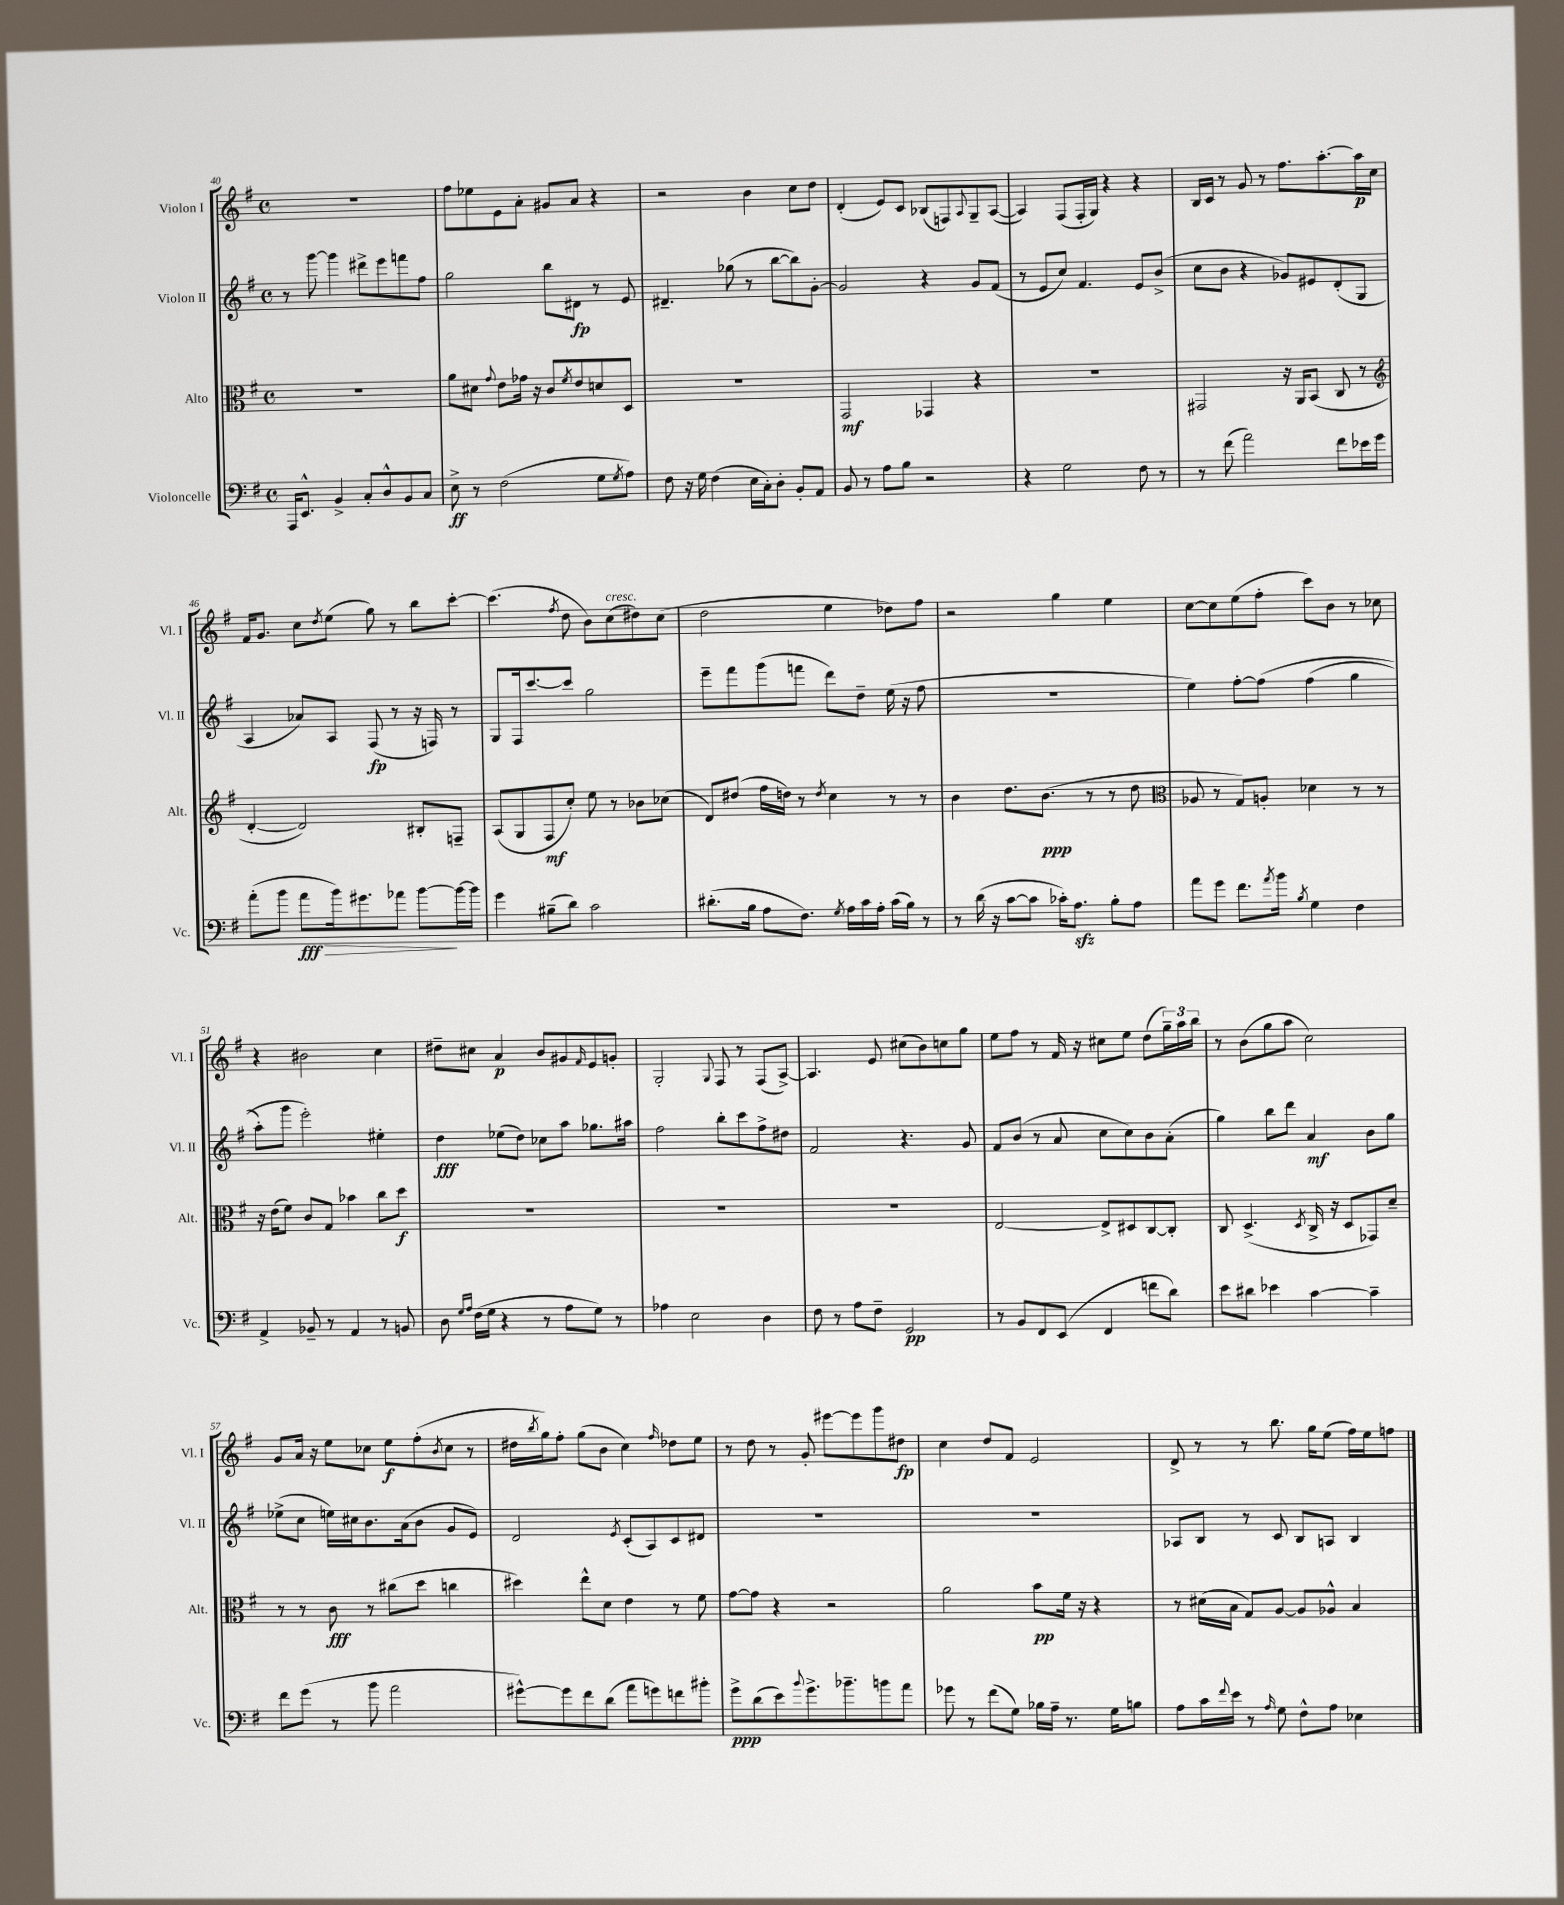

**kern	**dynam	**kern	**dynam	**kern	**dynam	**kern	**dynam
*part4	*part4	*part3	*part3	*part2	*part2	*part1	*part1
*staff4	*staff4	*staff3	*staff3	*staff2	*staff2	*staff1	*staff1
*I"Violoncelle	*	*I"Alto	*	*I"Violon II	*	*I"Violon I	*
*I'Vc.	*	*I'Alt.	*	*I'Vl. II	*	*I'Vl. I	*
*clefF4	*	*clefC3	*	*clefG2	*	*clefG2	*
*k[f#]	*	*k[f#]	*	*k[f#]	*	*k[f#]	*
*M4/4	*	*M4/4	*	*M4/4	*	*M4/4	*
*met(c)	*	*met(c)	*	*met(c)	*	*met(c)	*
=40	=40	=40	=40	=40	=40	=40	=40
16AAA/KL	.	1r	.	8r	.	1r	.
8.EE^^/J	.	.	.	.	.	.	.
.	.	.	.	[8ggg\	.	.	.
4BB^/	.	.	.	4ggg\]	.	.	.
8C'/L	.	.	.	8ddd#X^\L	.	.	.
8D^^/	.	.	.	8eee\	.	.	.
8BB/	.	.	.	8fffn\	.	.	.
8C/J	.	.	.	8ff#\J	.	.	.
=41	=41	=41	=41	=41	=41	=41	=41
8E^\	ff	8a\L	.	2gg\	.	8ff#\L	.
8r	.	8d#X\J	.	.	.	8ee-X\	.
.	.	8qqg/	.	.	.	.	.
(2F#\	.	8e\L	.	.	.	8e\	.
.	.	16g-X\Jk	.	.	.	8a'\J	.
.	.	16r	.	.	.	.	.
.	.	8c/L	.	8bb\L	.	8g#X/L	.
.	.	8qf#/	.	.	.	.	.
.	.	8e/	.	8d#X\J	fp	8a/J	.
8G\L	.	8dn/	.	8r	.	4r	.
8qG/	.	.	.	.	.	.	.
8A\J)	.	8D/J	.	8e/	.	.	.
=42	=42	=42	=42	=42	=42	=42	=42
8F#\	.	1r	.	4.d#X~/	.	2r	.
16r	.	.	.	.	.	.	.
16G\	.	.	.	.	.	.	.
(4F#\	.	.	.	.	.	.	.
.	.	.	.	(8gg-X\	.	.	.
16E\LL	.	.	.	8r	.	4b\	.
16C'\J)	.	.	.	.	.	.	.
8D'\J	.	.	.	[8bb\L	.	.	.
8BB'/L	.	.	.	8bb\])	.	8cc\L	.
8AA/J	.	.	.	[8g'\J	.	8dd\J	.
=43	=43	=43	=43	=43	=43	=43	=43
8BB/	.	2GG/	mf	2g/]	.	(4d'/	.
8r	.	.	.	.	.	.	.
8A\L	.	.	.	.	.	8e/L)	.
8B\J	.	.	.	.	.	8c/J	.
2r	.	4GG-X/	.	4r	.	(8B-X/L	.
.	.	.	.	.	.	8Fn/)	.
.	.	.	.	.	.	8qqA/	.
.	.	4r	.	8g/L	.	8G~/	.
.	.	.	.	(8f#/J	.	([8A/J	.
=44	=44	=44	=44	=44	=44	=44	=44
4r	.	1r	.	8r	.	4A/])	.
.	.	.	.	8e/L	.	.	.
2G\	.	.	.	8cc/J)	.	(8F#/L	.
.	.	.	.	4.f#/	.	16F#'/L	.
.	.	.	.	.	.	16G/JJ)	.
.	.	.	.	.	.	4r	.
8F#\	.	.	.	8e/L	.	4r	.
8r	.	.	.	(8b^/J	.	.	.
=45	=45	=45	=45	=45	=45	=45	=45
8r	.	2GG#X/	.	8cc\L	.	16B/LL	.
.	.	.	.	.	.	16c/JJ	.
(8f#\	.	.	.	8b\J	.	8r	.
2a\)	.	.	.	4r	.	8g/	.
.	.	.	.	.	.	8r	.
.	.	16r	.	8g-X/L)	.	8.ff#\L	.
.	.	16AA/KL	.	.	.	.	.
.	.	(8BB/J	.	8e#X/	.	.	.
.	.	.	.	.	.	[8.aa'\	.
8f#\L	.	8C/	.	(8d'/	.	.	.
16e-X\L	.	8r	.	8G/J	.	16aa\L]	p
16g\JJ	.	.	.	.	.	16cc\JJ	.
!!LO:LB:g=z
=46	=46	=46	=46	=46	=46	=46	=46
*	*	*clefG2	*	*	*	*	*
(8a'\L	.	[4d'/	.	4A/	.	16f#/KL	.
.	.	.	.	.	.	8.g/J	.
8b\J	.	.	.	.	.	.	.
!	!LO:HP:b	!	!	!	!	!	!
8a\L	> fff	2d/])	.	8a-X/L)	.	8cc\L	.
.	.	.	.	.	.	8qdd/	.
16b\k)	.	.	.	8A/J	.	(8ee\J	.
8.g#X\	.	.	.	.	.	.	.
.	.	.	.	(8F#/	fp	8gg\)	.
8a-X\J	.	.	.	8r	.	8r	.
[8b\L	.	8B#X'/L	.	16r	.	8bb\L	.
.	.	.	.	16Fn/)	.	.	.
16b\L_	]	8Fn~/J	.	8r	.	[8ccc'\J	.
16b\JJ]	.	.	.	.	.	.	.
=47	=47	=47	=47	=47	=47	=47	=47
4g\	.	(8A/L	.	8G/L	.	(4.ccc\]	.
.	.	8G/	.	16F#/k	.	.	.
.	.	.	.	[8.ccc/	.	.	.
(8B#X~\L	.	8F#/	mf	.	.	.	.
.	.	.	.	.	.	8qff#/	.
8d\J)	.	8cc'/J)	.	8ccc/J]	.	8dd\	.
2c\	.	8ee\	.	2gg\	.	8b\L)	.
!	!	!	!	!	!	!LO:TX:a:i:t=cresc.	!
.	.	8r	.	.	.	(8cc\	.
.	.	8b-X\L	.	.	.	8dd#X\)	.
.	.	(8cc-X\J	.	.	.	(8cc\J	.
=48	=48	=48	=48	=48	=48	=48	=48
(8.d#X'\L	.	8d/L)	.	8eee~\L	.	2dd\	.
.	.	(8dd#X/J	.	8fff#\	.	.	.
16B\Jk	.	.	.	.	.	.	.
8A\L	.	16ff#\LL	.	(8ggg\	.	.	.
.	.	16ddn\JJ)	.	.	.	.	.
8.F#\J)	.	8r	.	8fffn\J	.	.	.
.	.	8qdd/	.	.	.	.	.
.	.	4cc\	.	8ddd\L)	.	4ee\	.
8qG/	.	.	.	.	.	.	.
16A\LL	.	.	.	.	.	.	.
16c\	.	.	.	8dd~\J	.	.	.
16A'\JJ	.	.	.	.	.	.	.
(16c\LL	.	8r	.	(16ee\	.	8dd-X\L)	.
16B\JJ)	.	.	.	16r	.	.	.
8r	.	8r	.	8ff#\	.	8ff#\J	.
=49	=49	=49	=49	=49	=49	=49	=49
8r	.	4b\	.	1r	.	2r	.
(16d\	.	.	.	.	.	.	.
16r	.	.	.	.	.	.	.
[8c\L	.	8.dd\L	.	.	.	.	.
8c\J]	.	.	.	.	.	.	.
.	.	(8.b\J	ppp	.	.	.	.
16c-X'\KL)	.	.	.	.	.	4gg\	.
8.Azz\J	.	.	.	.	.	.	.
.	.	8r	.	.	.	.	.
8B'\L	.	8r	.	.	.	4ee\	.
8A\J	.	8dd\	.	.	.	.	.
=50	=50	=50	=50	=50	=50	=50	=50
*	*	*clefC3	*	*	*	*	*
8a\L	.	8A-X/	.	4ee\)	.	[8cc\L	.
8g\J	.	8r	.	.	.	8cc\]	.
8.f#\L	.	8G/L)	.	[8ff#'\L	.	(8ee\	.
.	.	8An'/J	.	(8ff#\J]	.	8ff#'\J	.
8qa/	.	.	.	.	.	.	.
16b\Jk	.	.	.	.	.	.	.
8qB/	.	.	.	.	.	.	.
4G\	.	4d-X\	.	(4ff#\	.	8ccc\L)	.
.	.	.	.	.	.	8b\J	.
4F#\	.	8r	.	4gg\	.	8r	.
.	.	8r	.	.	.	8cc-X\	.
!!LO:LB:g=z
=51	=51	=51	=51	=51	=51	=51	=51
4AA^/	.	16r	.	8aa'\L)	.	4r	.
.	.	(16e\KL	.	.	.	.	.
.	.	8f#\J)	.	8ggg\J	.	.	.
8BB-X~/	.	8c/L	.	2eee'\)	.	2b#X\	.
8r	.	8G/J	.	.	.	.	.
4AA/	.	4b-X\	.	.	.	.	.
8r	.	8cc\L	.	4ee#X'\	.	4cc\	.
8BBn/	.	8dd\J	f	.	.	.	.
=52	=52	=52	=52	=52	=52	=52	=52
8D\	.	1r	.	4dd\	fff	8dd#X~\L	.
16qqG/LL	.	.	.	.	.	.	.
16qqA/JJ	.	.	.	.	.	.	.
(16F#\LL	.	.	.	.	.	8cc#X\J	.
16G\JJ	.	.	.	.	.	.	.
4r	.	.	.	(8ee-X\L	.	4a/	p
.	.	.	.	8dd\J)	.	.	.
8r	.	.	.	8cc-X\L	.	8b/L	.
8A\L	.	.	.	8aa\J	.	8g#X/	.
.	.	.	.	.	.	16qqf#/	.
8G\J)	.	.	.	8.gg-X\L	.	8e/	.
8r	.	.	.	.	.	8gn'/J	.
.	.	.	.	16aa#X\Jk	.	.	.
=53	=53	=53	=53	=53	=53	=53	=53
4A-X\	.	1r	.	2ff#\	.	2G'/	.
2E\	.	.	.	.	.	.	.
.	.	.	.	.	.	8qqG/	.
.	.	.	.	8bb'\L	.	8F#/	.
.	.	.	.	8ccc\	.	8r	.
4D\	.	.	.	8ff#^\	.	(8F#/L	.
.	.	.	.	8dd#X\J	.	[8A^/J)	.
=54	=54	=54	=54	=54	=54	=54	=54
8F#\	.	1r	.	2f#/	.	4.A/]	.
8r	.	.	.	.	.	.	.
8A\L	.	.	.	.	.	.	.
8F#~\J	.	.	.	.	.	8e/	.
2GG/	pp	.	.	4.r	.	(8cc#X\L	.
.	.	.	.	.	.	8b\)	.
.	.	.	.	.	.	8ccn\	.
.	.	.	.	8g/	.	8gg\J	.
=55	=55	=55	=55	=55	=55	=55	=55
8r	.	[2E/	.	8f#/L	.	8ee\L	.
8BB/L	.	.	.	(8b/J	.	8ff#\J	.
8FF#/	.	.	.	8r	.	8r	.
(8EE/J	.	.	.	8a/	.	16f#/	.
.	.	.	.	.	.	16r	.
4FF#/	.	8E^/L]	.	8cc\L	.	8cc#X\L	.
.	.	8D#X/	.	8cc\)	.	8ee\J	.
8fn\L	.	[8C/	.	8b\	.	(8dd\L	.
8d\J)	.	8C'/J]	.	(8a'\J	.	24gg~\L)	.
.	.	.	.	.	.	24aa\	.
.	.	.	.	.	.	24bb\JJ	.
=56	=56	=56	=56	=56	=56	=56	=56
8e\L	.	8C/	.	4gg\)	.	8r	.
8d#X\J	.	(4.D^/	.	.	.	(8b\L	.
4e-X\	.	.	.	8bb\L	.	8gg\	.
.	.	.	.	8ddd\J	.	8aa\J	.
.	.	8qD/	.	.	.	.	.
[4c\	.	16C^/	.	4a/	mf	2cc\)	.
.	.	16r	.	.	.	.	.
.	.	8D/L	.	.	.	.	.
4c~\]	.	8GG-X/)	.	8b\L	.	.	.
.	.	8d~/J	.	8gg\J	.	.	.
!!LO:LB:g=z
=57	=57	=57	=57	=57	=57	=57	=57
8f#\L	.	8r	.	(8ee-X^\L	.	8g/L	.
(8g\J	.	8r	.	8cc\J	.	16a/Jk	.
.	.	.	.	.	.	16r	.
8r	.	8c\	fff	16een\LL)	.	8ee\L	.
.	.	.	.	16cc#X\J	.	.	.
8b\	.	8r	.	8.b\	.	8cc-X\J	.
2a\	.	(8cc#X\L	.	.	.	8ee\L	f
.	.	.	.	(16a\k	.	.	.
.	.	8dd\J	.	8b\J	.	(8ff#'\	.
.	.	.	.	.	.	8qb/	.
.	.	4ccn\	.	8g/L	.	8cc-\J	.
.	.	.	.	8e/J)	.	8r	.
=58	=58	=58	=58	=58	=58	=58	=58
[8g#X^^\L)	.	4dd#X\)	.	2d/	.	16dd#X\LL	.
.	.	.	.	.	.	8qbb/	.
.	.	.	.	.	.	16gg\J)	.
8g#\]	.	.	.	.	.	8ff#'\J	.
8f#\	.	8ee^^\L	.	.	.	(8gg\L	.
(8d\J	.	8d\J	.	.	.	8b\J	.
.	.	.	.	8qe/	.	.	.
8a\L	.	4e\	.	(8c'/L	.	4cc\)	.
8gn\)	.	.	.	8A/)	.	.	.
.	.	.	.	.	.	16qqff#/	.
8fn\	.	8r	.	8c/	.	8dd-X\L	.
8b#X'\J	.	8f#\	.	8d#X/J	.	8ee\J	.
=59	=59	=59	=59	=59	=59	=59	=59
8g^\L	ppp	[8g\L	.	1r	.	8r	.
(8d\	.	8g\J]	.	.	.	8dd\	.
8e\)	.	4r	.	.	.	8r	.
8qqb/	.	.	.	.	.	.	.
8.g^\	.	.	.	.	.	8g'/	.
.	.	2r	.	.	.	[8eee#X\L	.
8.b-X~\	.	.	.	.	.	.	.
.	.	.	.	.	.	8eee#\]	.
8bn\	.	.	.	.	.	8ggg\	.
8a\J	.	.	.	.	.	8dd#X\J	fp
=60	=60	=60	=60	=60	=60	=60	=60
8g-X\	.	2a\	.	1r	.	4cc\	.
8r	.	.	.	.	.	.	.
(8f#\L	.	.	.	.	.	8dd/L	.
8G\J)	.	.	.	.	.	8f#/J	.
16B-X\LL	.	8b\L	pp	.	.	2e/	.
16A~\JJ	.	.	.	.	.	.	.
8.r	.	16f#\Jk	.	.	.	.	.
.	.	16r	.	.	.	.	.
.	.	4r	.	.	.	.	.
16G\KL	.	.	.	.	.	.	.
8Bn\J	.	.	.	.	.	.	.
=61	=61	=61	=61	=61	=61	=61	=61
8A\L	.	8r	.	8A-X/L	.	8d^/	.
16c\L	.	(16d#X\LL	.	8B/J	.	8r	.
8qqf#/	.	.	.	.	.	.	.
16e\JJ	.	16B\JJ	.	.	.	.	.
8r	.	8G/L)	.	8r	.	8r	.
16qqA/	.	.	.	.	.	.	.
8G\	.	[8A/J	.	8c/	.	8.bb\	.
8F#^^\L	.	8A/L]	.	8B/L	.	.	.
.	.	.	.	.	.	16gg\KL	.
8A\J	.	8A-X^^/J	.	8An/J	.	(8ee\J	.
4E-X\	.	4B/	.	4B/	.	16ff#\LL)	.
.	.	.	.	.	.	16ee\J	.
.	.	.	.	.	.	8ffn\J	.
==	==	==	==	==	==	==	==
*-	*-	*-	*-	*-	*-	*-	*-
